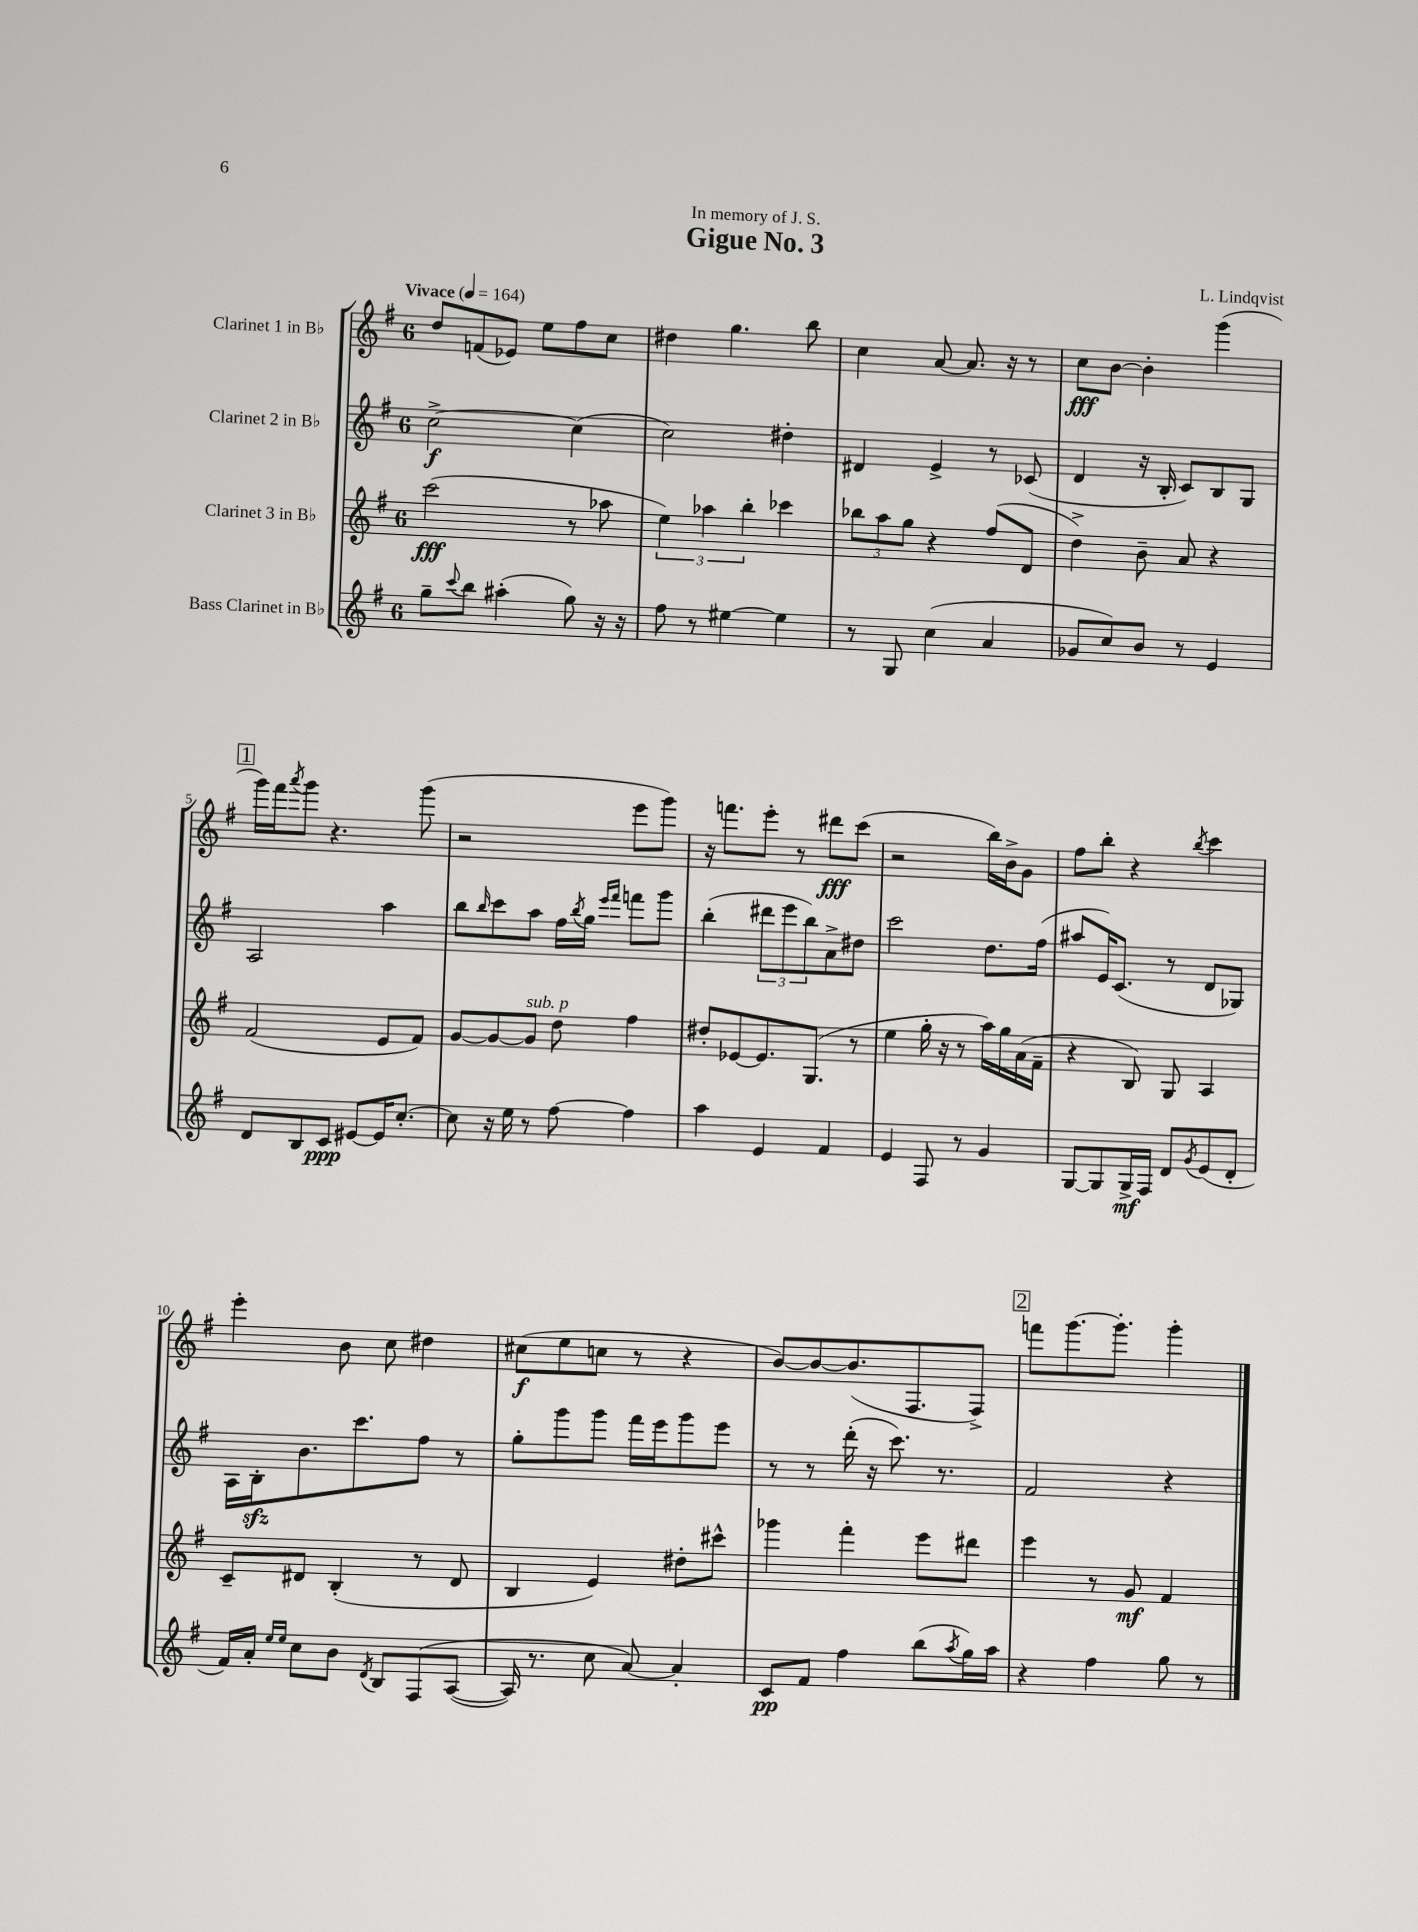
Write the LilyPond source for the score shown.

\header { title = "Gigue No. 3" composer = "L. Lindqvist" dedication = "In memory of J. S." }
<<
\new StaffGroup <<
\new Staff = "s0" \with { instrumentName = "Clarinet 1 in Bb" } {
    \clef treble \key g \major \once \override Staff.TimeSignature.style = #'single-digit \time 6/8 \tempo "Vivace" 4 = 164
    d''8 f'8( ees'8) e''8 fis''8 c''8 |
    dis''4 g''4. b''8 |
    c''4 a'8~ a'8. r16 r8 |
    c''8\fff b'8~ b'4-. g'''4( |
    \mark \markup { \box "1" } g'''16) fis'''16 \acciaccatura { a'''8 } g'''8 r4. g'''8( |
    r2 e'''8 g'''8) |
    r16 f'''8. e'''8-. r8 dis'''8\fff c'''8( |
    r2 b''16) b'16-> g'8 |
    fis''8 b''8-. r4 \acciaccatura { b''8 } c'''4 |
    e'''4-. b'8 c''8 dis''4 |
    cis''8\f( e''8 c''8 r8 r4 |
    b'8~) b'8~ b'8.( fis8. fis8->) |
    \mark \markup { \box "2" } f'''8 g'''8.~ g'''8.-. g'''4-. \bar "|." |
}
\new Staff = "s1" \with { instrumentName = "Clarinet 2 in Bb" } {
    \clef treble \key g \major \once \override Staff.TimeSignature.style = #'single-digit \time 6/8
    c''2~->\f c''4( |
    c''2) dis''4-. |
    dis'4 e'4-> r8 ces'8( |
    d'4 r16 b16-. c'8) b8 g8 |
    \mark \markup { \box "1" } a2 a''4 |
    b''8 \grace { b''16 } c'''8 a''8 fis''16 \acciaccatura { b''8 } g''16 \grace { e'''16 fis'''16 } f'''8 g'''8 |
    b''4-.( \tuplet 3/2 { dis'''8 e'''8 b''8) } a'8-> dis''8 |
    c'''2 d''8. fis''16( |
    ais''8 e'16) c'8.( r8 d'8 ges8) |
    a16 b16-.\sfz b'8. c'''8. fis''8 r8 |
    g''8-. g'''8 g'''8 fis'''16 e'''16 g'''8 e'''8 |
    r8 r8 d'''16-.( r16 c'''8.) r8. |
    \mark \markup { \box "2" } fis'2 r4 \bar "|." |
}
\new Staff = "s2" \with { instrumentName = "Clarinet 3 in Bb" } {
    \clef treble \key g \major \once \override Staff.TimeSignature.style = #'single-digit \time 6/8
    c'''2\fff( r8 aes''8 |
    \tuplet 3/2 { e''4) aes''4 b''4-. } ces'''4 |
    \tuplet 3/2 { bes''8 a''8 g''8 } r4 fis''8( d'8 |
    d''4->) b'8-- a'8 r4 |
    \mark \markup { \box "1" } fis'2( e'8 fis'8) |
    g'8~ g'8~ g'8^\markup { \italic "sub. p" } d''8 fis''4 |
    dis''8-. ees'8~ ees'8. g8.( r8 |
    e''4 g''16-. r16 r8 a''16) g''16 a'16( fis'16-- |
    r4 b8) g8 a4 |
    c'8-- dis'8 b4-.( r8 dis'8 |
    b4 e'4) dis''8-. cis'''8-^ |
    ges'''4 fis'''4-. e'''8 dis'''8 |
    \mark \markup { \box "2" } e'''4 r8 g'8\mf fis'4 \bar "|." |
}
\new Staff = "s3" \with { instrumentName = "Bass Clarinet in Bb" } {
    \clef treble \key g \major \once \override Staff.TimeSignature.style = #'single-digit \time 6/8
    g''8-- \appoggiatura { c'''8 } b''8 ais''4-.( g''8) r16 r16 |
    fis''8 r8 eis''4~ eis''4 |
    r8 g8 c''4( a'4 |
    ges'8 c''8) b'8 r8 e'4 |
    \mark \markup { \box "1" } d'8 b8 c'8\ppp eis'8~ eis'16 c''8.~-. |
    c''8 r16 e''16 r8 fis''8~ fis''4 |
    a''4 e'4 fis'4 |
    e'4 fis8 r8 g'4 |
    g8~ g8 g16->\mf fis16 d'8 \acciaccatura { g'8 } e'8( d'8-. |
    fis'16) a'16-. \grace { e''16 e''16 } c''8 b'8 \acciaccatura { d'8 } b8 fis8\( a8~( |
    a16) r8. c''8 a'8~\) a'4-. |
    c'8\pp fis'8 fis''4 b''8( \acciaccatura { a''8 } g''16) a''16 |
    \mark \markup { \box "2" } r4 fis''4 g''8 r8 \bar "|." |
}
>>
>>
